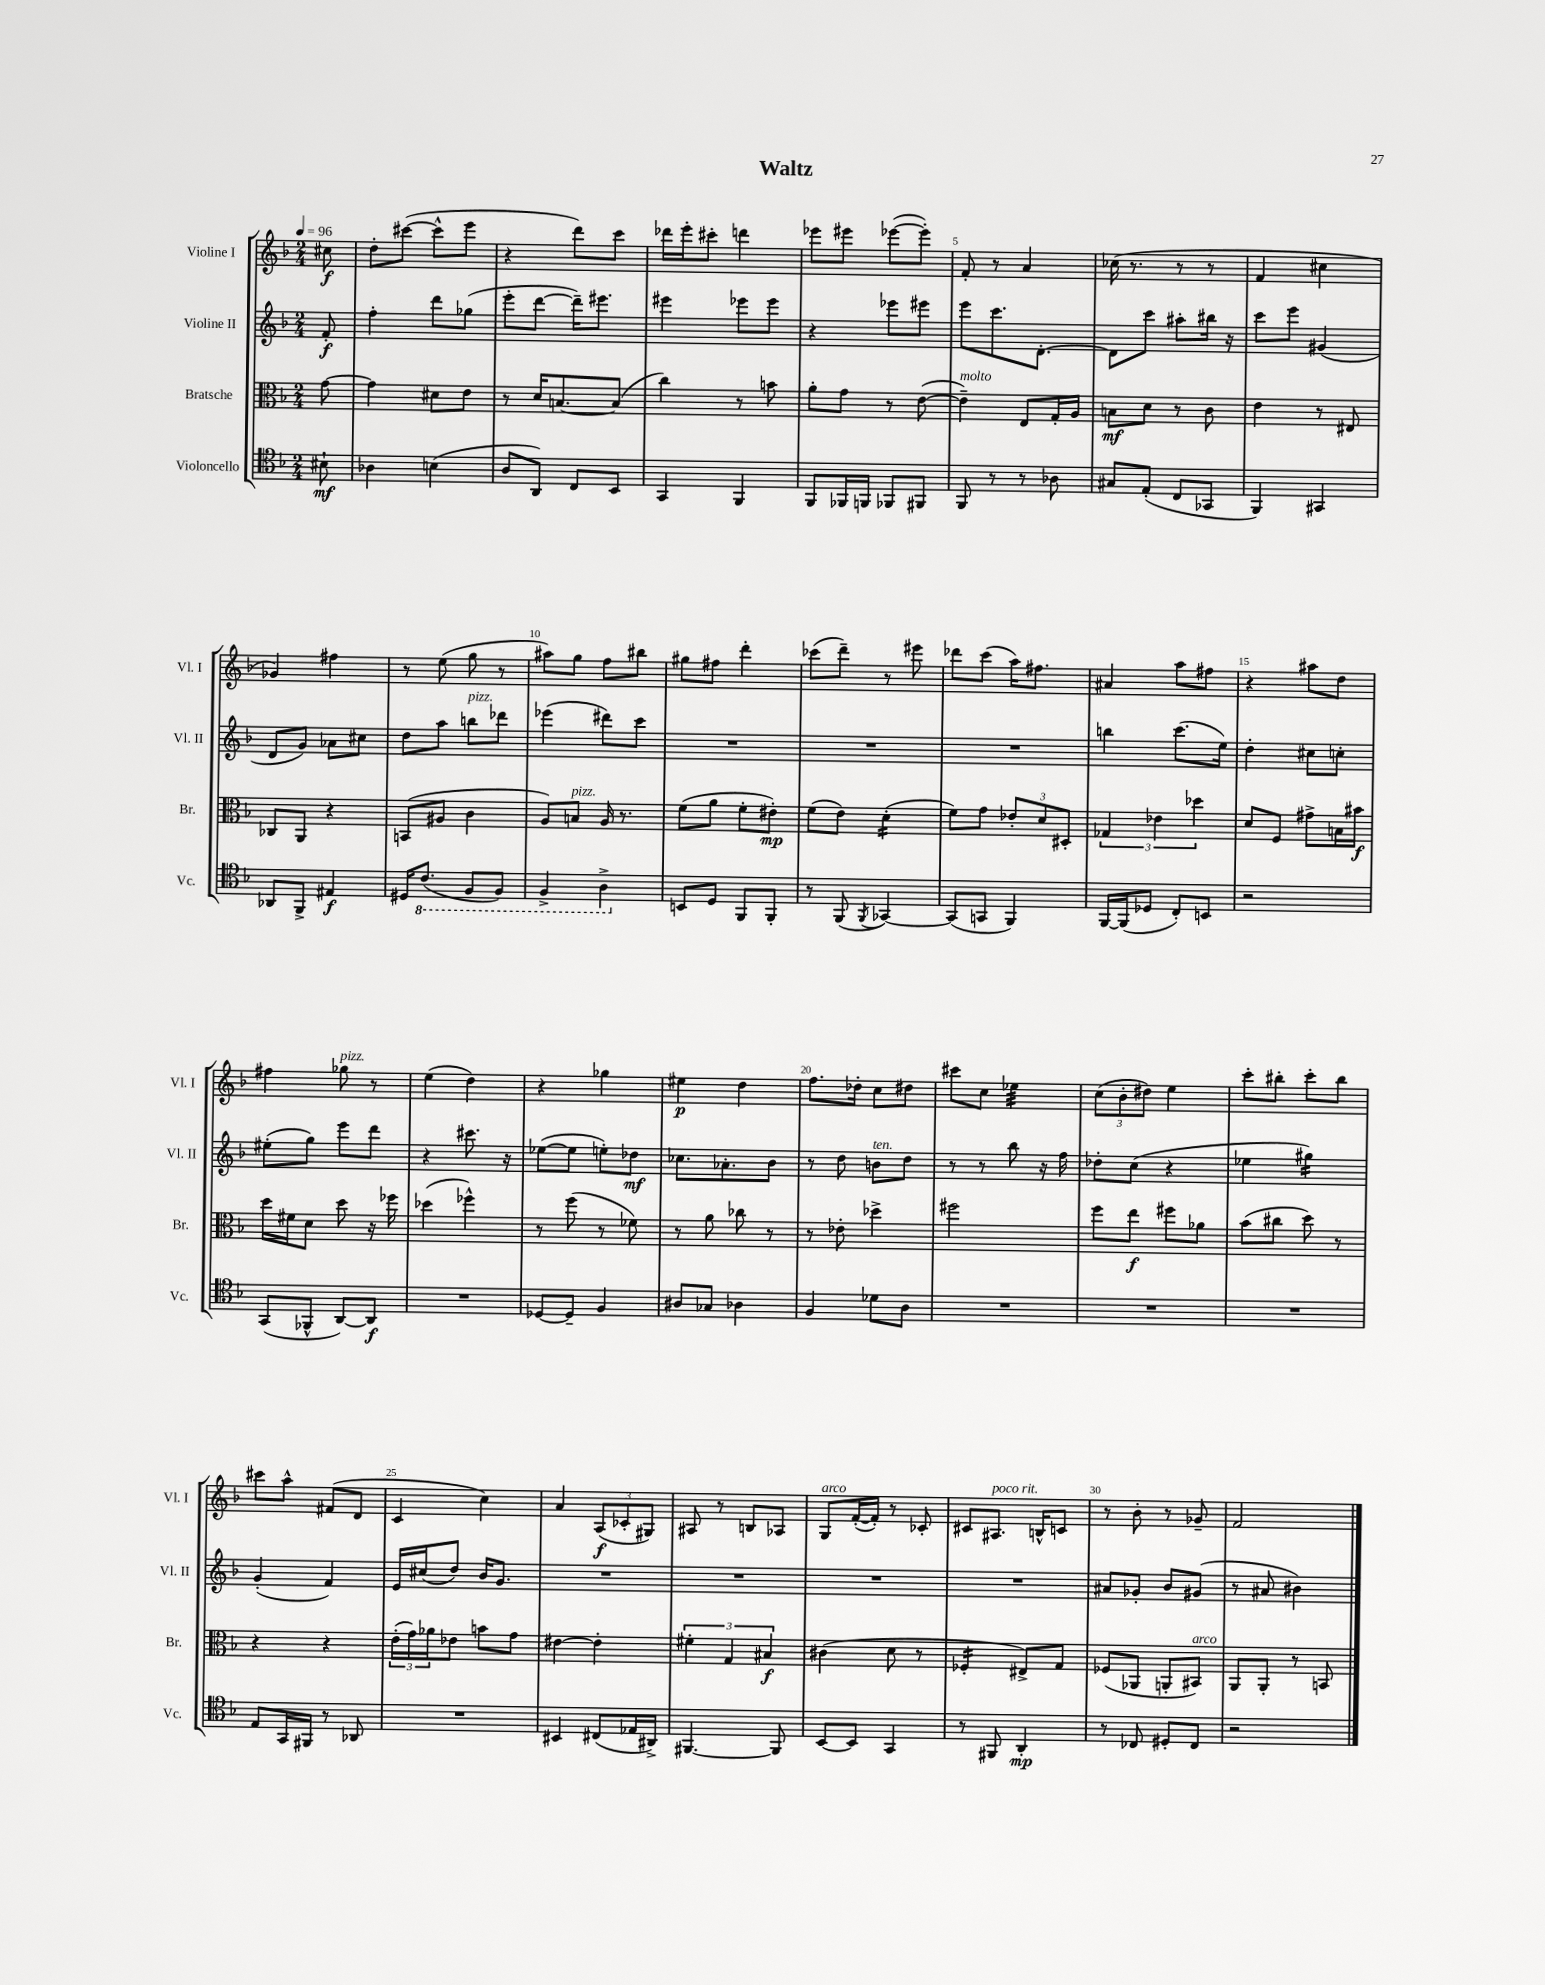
\header { title = "Waltz" }
<<
\new StaffGroup <<
\new Staff = "s0" \with { instrumentName = "Violine I" shortInstrumentName = "Vl. I" } {
    \clef treble \key f \major \numericTimeSignature \time 2/4 \partial 8 \tempo 4 = 96
    cis''8\f |
    d''8-. cis'''8~( cis'''8-^ e'''8 |
    r4 d'''8) c'''8 |
    des'''16 e'''16-. cis'''8-. d'''4 |
    ees'''8 eis'''8 ees'''8~( ees'''8-.) |
    f'8-. r8 a'4 |
    ces''16( r8. r8 r8 |
    f'4 cis''4 |
    ges'4) fis''4 |
    r8 e''8( g''8 r8 |
    ais''8) g''8 f''8 bis''8 |
    gis''8 fis''8 d'''4-. |
    ces'''8( d'''8--) r8 eis'''8 |
    des'''8 c'''8( a''16) fis''8. |
    ais'4 a''8 fis''8 |
    r4 ais''8 d''8 |
    fis''4 ges''8^\markup { \italic "pizz." } r8 |
    e''4( d''4) |
    r4 ges''4 |
    eis''4\p d''4 |
    f''8. des''16-. c''8 dis''8 |
    cis'''8 c''8 ees''4:32 |
    \tuplet 3/2 { c''8( bes'8-. dis''8) } e''4 |
    c'''8-. bis''8-. c'''8-. bis''8 |
    cis'''8 a''8-^ fis'8( d'8 |
    c'4 c''4) |
    a'4 \tuplet 3/2 { a8\f( ces'8-. gis8) } |
    ais8 r8 b8 aes8 |
    g8^\markup { \italic "arco" } f'16~-.( f'16-.) r8 ces'8-. |
    cis'8 ais8.^\markup { \italic "poco rit." } b16-^ c'8 |
    r8 bes'8-. r8 ges'8-- |
    f'2 \bar "|." |
}
\new Staff = "s1" \with { instrumentName = "Violine II" shortInstrumentName = "Vl. II" } {
    \clef treble \key f \major \numericTimeSignature \time 2/4 \partial 8
    f'8-.\f |
    f''4-. d'''8 ges''8( |
    e'''8-. d'''8~ d'''16--) eis'''8. |
    eis'''4 ees'''8 ees'''8 |
    r4 ees'''8 eis'''8 |
    e'''8 c'''8. d'8.~-. |
    d'8 c'''8 ais''8-. bis''16 r16 |
    c'''8 e'''8 gis'4( |
    d'8 g'8) aes'8 cis''8 |
    d''8 a''8 b''8^\markup { \italic "pizz." } des'''8 |
    ees'''4( dis'''8) c'''8 |
    R2 |
    R2 |
    R2 |
    b''4 c'''8.( e''16) |
    d''4-. cis''8 c''8-. |
    eis''8-.( g''8) e'''8 d'''8 |
    r4 cis'''8. r16 |
    ees''8~( ees''8 e''8-.) des''8\mf |
    ces''8. aes'8.-. bes'8 |
    r8 d''8 b'8^\markup { \italic "ten." } d''8 |
    r8 r8 bes''8 r16 f''16 |
    des''8-. c''8( r4 |
    ees''4 gis''4:16) |
    g'4-.( f'4) |
    e'16 cis''16( d''8) bes'16 g'8. |
    R2 |
    R2 |
    R2 |
    R2 |
    ais'8 ges'8-. bes'8 gis'8( |
    r8 ais'8 bis'4) \bar "|." |
}
\new Staff = "s2" \with { instrumentName = "Bratsche" shortInstrumentName = "Br." } {
    \clef alto \key f \major \numericTimeSignature \time 2/4 \partial 8
    g'8~ |
    g'4 dis'8 e'8 |
    r8 d'16 b8.~ b8( |
    c''4) r8 b'8 |
    a'8-. g'8 r8 e'8~( |
    e'4--^\markup { \italic "molto" }) e8 g16-. a16 |
    b8\mf d'8 r8 c'8 |
    e'4 r8 eis8 |
    ces8 a,8 r4 |
    b,8( ais8 c'4 |
    a8) b8^\markup { \italic "pizz." } a16 r8. |
    f'8( a'8 f'8-. eis'8-.\mp) |
    f'8( e'8) d'4:16-.( |
    f'8) g'8 \tuplet 3/2 { ees'8-. d'8 dis8-. } |
    \tuplet 3/2 { ges4 ees'4 des''4 } |
    d'8 f8 gis'8-> b16 bis'16\f |
    d''16 fis'16 d'8 d''8 r16 fes''16 |
    des''4( fes''4-^) |
    r8 f''8( r8 fes'8) |
    r8 a'8 ces''8 r8 |
    r8 ees'8-. des''4-> |
    fis''2 |
    f''8 e''8\f fis''8 aes'8 |
    bes'8( cis''8 d''8) r8 |
    r4 r4 |
    \tuplet 3/2 { e'16-.( g'16) aes'16 } ees'8 b'8 g'8 |
    eis'4~ eis'4-. |
    \tuplet 3/2 { fis'4-. g4 bis4\f } |
    cis'4( d'8 r8 |
    fes4:16-. eis8->) g8 |
    fes8( aes,8 a,8-. bis,8^\markup { \italic "arco" }) |
    a,8 a,8-. r8 b,8 \bar "|." |
}
\new Staff = "s3" \with { instrumentName = "Violoncello" shortInstrumentName = "Vc." } {
    \clef tenor \key f \major \numericTimeSignature \time 2/4 \partial 8
    bis8-!\mf |
    aes4 b4( |
    a8 a,8) c8 bes,8 |
    g,4 f,4 |
    f,8 fes,16 f,16 fes,8 fis,8 |
    f,8 r8 r8 aes8 |
    gis8 e8-.( c8 ges,8 |
    f,4) gis,4 |
    aes,8 f,8-> eis4\f |
    dis16 \ottava #-1 c8.( f,8 f,8) |
    f,4-> a,4-> \ottava #0 |
    b,8 d8 f,8 f,8-. |
    r8 f,8( \acciaccatura { f,8 } ges,4~) |
    ges,8( g,8 f,4) |
    f,16~ f,16( des8 c8-.) b,8 |
    r2 |
    g,8( fes,8-^ a,8~) a,8\f |
    R2 |
    des8~ des8-- f4 |
    ais8 ges8 aes4 |
    f4 des'8 a8 |
    R2 |
    R2 |
    R2 |
    e8 g,16 fis,16 r8 aes,8 |
    R2 |
    bis,4 cis8( ees16 ais,16->) |
    fis,4.~ fis,8 |
    bes,8~ bes,8 g,4 |
    r8 fis,8 a,4-.\mp |
    r8 ces8 dis8-. ces8 |
    r2 \bar "|." |
}
>>
>>
\layout { \context { \Score \override BarNumber.break-visibility = ##(#f #t #t) barNumberVisibility = #(every-nth-bar-number-visible 5) } }
